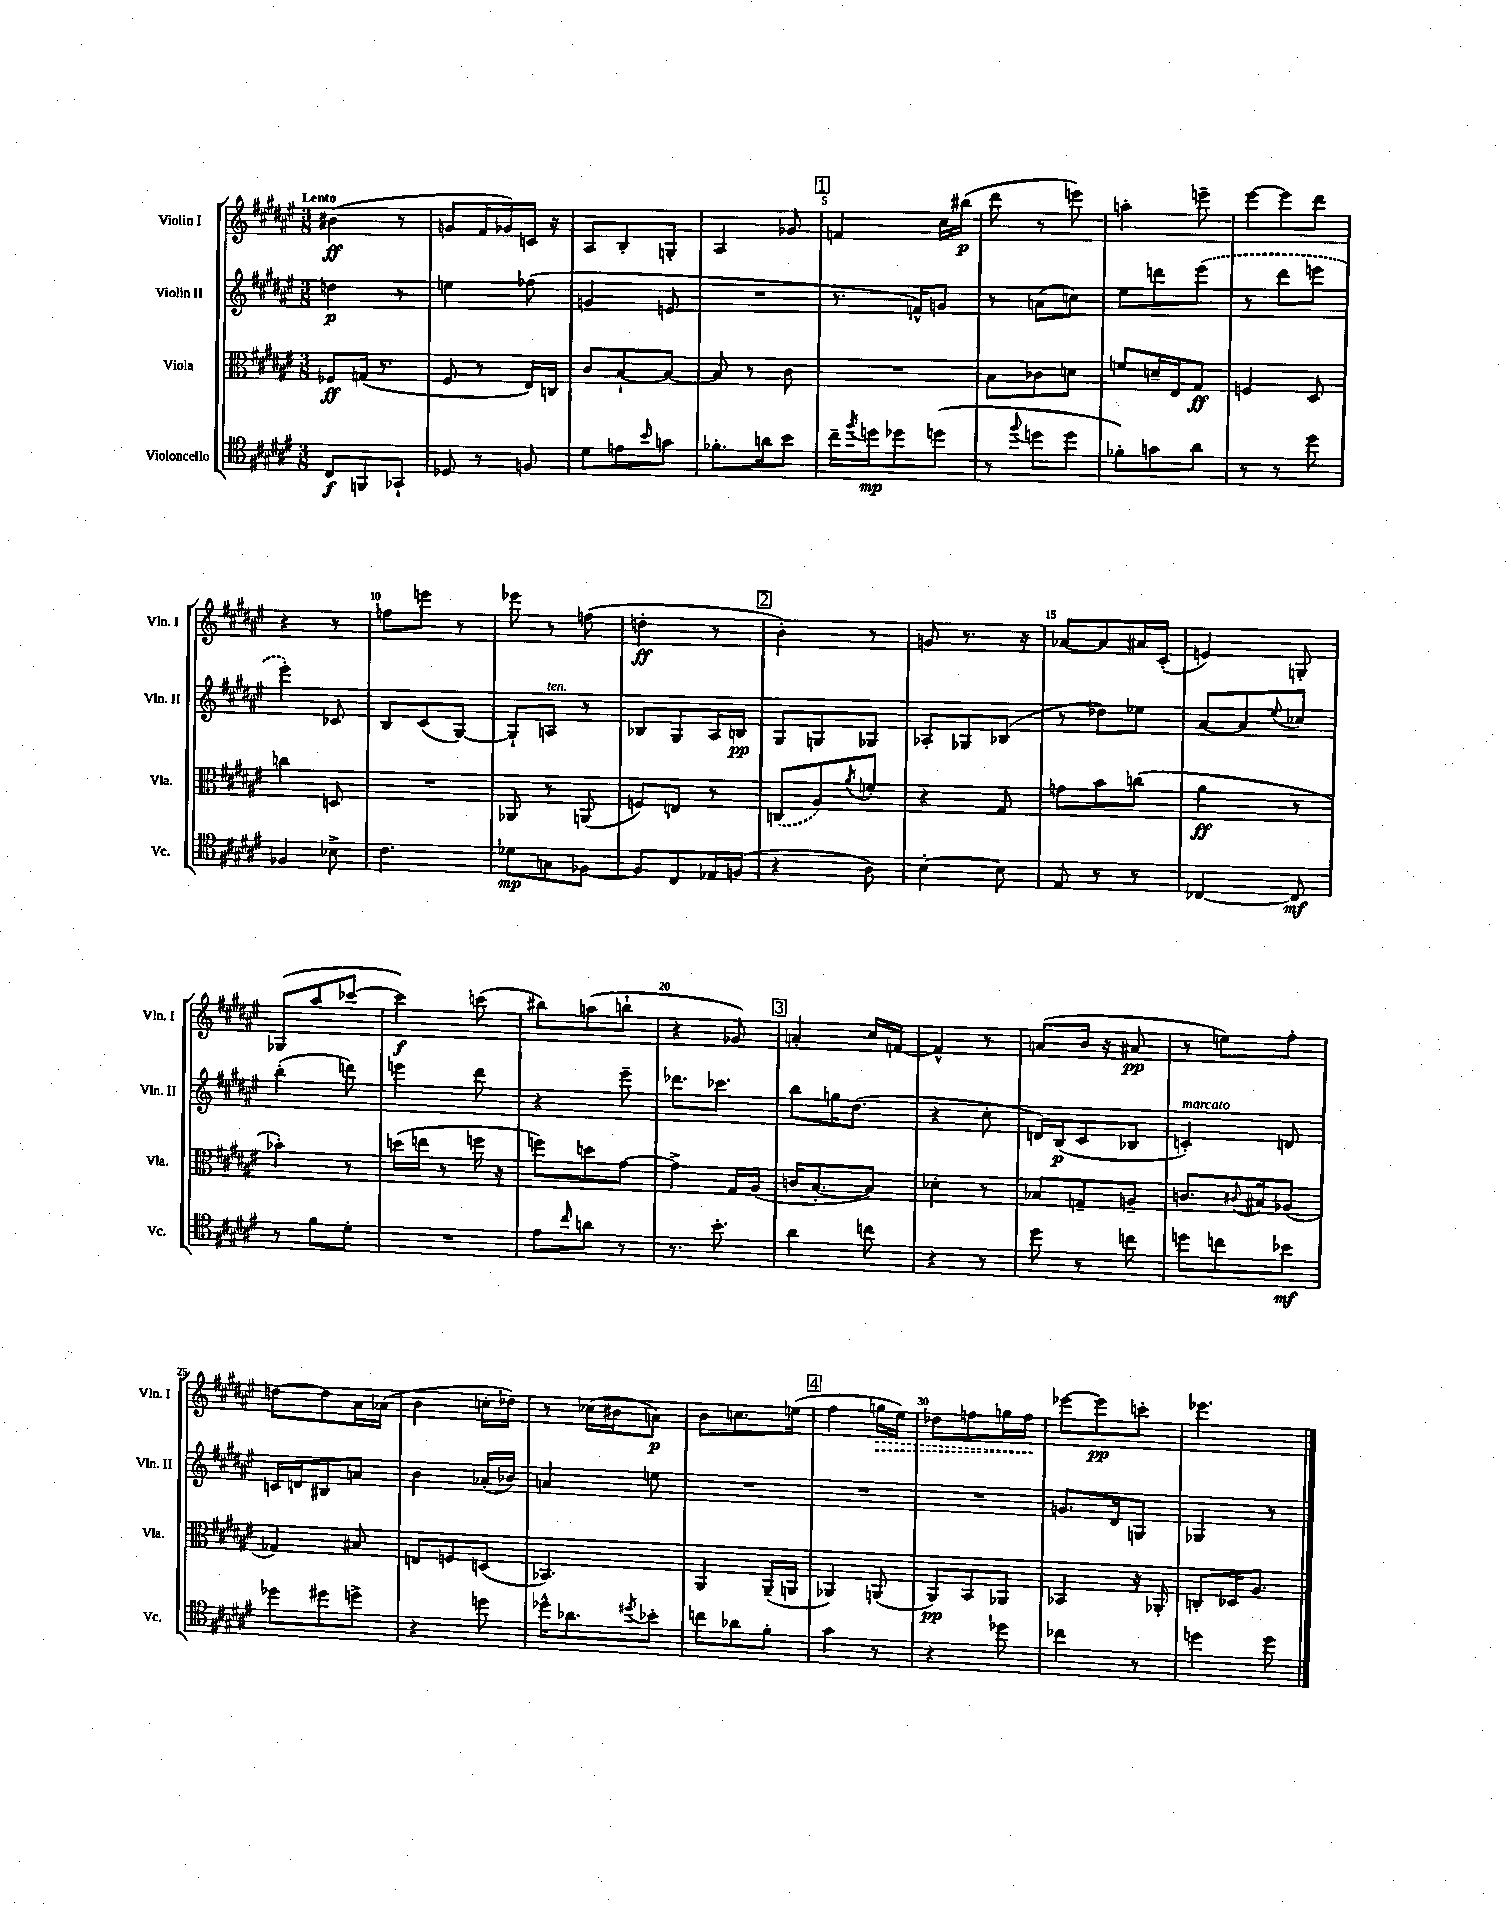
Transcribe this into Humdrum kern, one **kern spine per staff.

**kern	**kern	**kern	**kern
*staff4	*staff3	*staff2	*staff1
*clefC4	*clefC3	*clefG2	*clefG2
*k[f#c#g#d#a#e#]	*k[f#c#g#d#a#e#]	*k[f#c#g#d#a#e#]	*k[f#c#g#d#a#e#]
*M3/8	*M3/8	*M3/8	*M3/8
8C#	8F-	4dd	(4b#
8FF	(16G	.	.
.	8.r	.	.
8GG-`	.	8r	8r
=	=	=	=
8D-	8F#	4ee	8g
8r	8r	.	16f#
.	.	.	16g-)
8F	16E#)	(8ff-	16c
.	16C	.	16r
=	=	=	=
8d#	8c#	4g	8A#
8e	[8B`	.	8B'
16qqb	.	.	.
8g	8B_	8e	8G'
=	=	=	=
8.f-'	8B]	4.r	4A#
.	8r	.	.
16a	.	.	.
8b	8c#	.	8g-
=	=	=	=
16cc#~	4.r	8.r	4f
8qff#	.	.	.
16dd	.	.	.
8dd-	.	.	.
.	.	16f^^)	.
(8dd	.	8g	16cc#
.	.	.	(16bb#
=	=	=	=
8r	8B	8r	8ddd#
8qqff#	.	.	.
8dd	8c-	(8a	8r
8dd	8d	8cc)	8eee)
=	=	=	=
8f-')	8f	8ee#	4aa'
8g	16d~	8ddd	.
.	16E#	.	.
8a#	8G#	(8eee#	8eee~
=	=	=	=
8r	4F	8r	[8eee#
8r	.	8ddd#	8eee#]
8dd#	8D#	8eee	8ddd#
=	=	=	=
4F-	4cc	4eee#')	4r
8B-^	8D	8c-	8r
=	=	=	=
4.c#	4.r	8B	8ff
.	.	(8c#	8eee
.	.	[8G#)	8r
=	=	=	=
8d-	8AA-	8G#`]	8eee-
8G	8r	8A	8r
[8F-	(8AA	8r	(8ff
=	=	=	=
8F-]	8F)	8B-	4dd'
8C#	8E	8G#	.
16E-	8r	16A#	8r
(16F	.	16B	.
=	=	=	=
4r	(8C	8G#	4b')
.	8A#)	8G	.
.	8qa#	.	.
8A#)	8f'	8G-	8r
=	=	=	=
[4B'	4r	8A-'	8g
.	.	8G-	8.r
8B]	8G#	(8B-	.
.	.	.	16r
=	=	=	=
8E#	8g	8r	[8a-
8r	8b	8dd-)	8a-]
8r	(8cc	8ee-	16a#
.	.	.	(16c#'
=	=	=	=
[4C-	4a#	[8a#	4e)
.	.	8a#]	.
.	.	8qqee#	.
8C-]	8r	8cc-	8G'
=	=	=	=
8r	4b-')	(4bb'	(8G-
8f#	.	.	8aa#
8d#'	8r	8ddd)	[8ccc-
=	=	=	=
4.r	(16dd	4eee	4ccc-])
.	16ee	.	.
.	8r	.	.
.	16ff	8ddd#	(8ccc
.	16r	.	.
=	=	=	=
8e#	8ff)	4r	8bb#)
16qqcc#	.	.	.
8a	8dd	.	(8aa
8r	[8g#	8eee#~	8bb`
=	=	=	=
8.r	4g#^]	8.ddd-	4r
8.b'	.	8.ccc-	.
.	16G#	.	8g-)
.	(16A#	.	.
=	=	=	=
4a#	16c	8bb	4a'
.	[8.B'	.	.
.	.	16gg	.
.	.	(8.dd#	.
8cc	8B])	.	16cc#
.	.	.	[16f
=	=	=	=
4r	4d-'	4r	4f^^]
8r	8r	8cc#'	8r
=	=	=	=
8dd#	8B-	16d)	(8a
.	.	(16B	.
8r	8G~	8c#	16b
.	.	.	16r
8cc	8A~	8B-	8a#
=	=	=	=
8dd	8.c	4c')	8r
8cc	.	.	8ee)
.	8qqc#	.	.
.	16B#	.	.
8b-	(8A-	8d	8ff#'
=	=	=	=
8dd-	4G-)	16c	[8dd
.	.	16d	.
8dd#	.	8B#	8dd]
8dd^	8B#	8a	16a#
.	.	.	(16a-
=	=	=	=
4r	8E	4b	4b
.	8F	.	.
8dd	(8D	(16a-'	16cc'
.	.	16b-)	16dd-)
=	=	=	=
16dd-^^	4.BB-)	4a	8r
8.a-	.	.	.
.	.	.	(16cc-
.	.	.	16b#
8qdd#	.	.	.
8b-'	.	8ee	8a)
=	=	=	=
8cc	4AA#	4.r	8b
8a-	.	.	8.cc
8f#'	(16AA#~	.	.
.	16AA	.	(16ee
=	=	=	=
4g#	4AA-)	4.r	4ff#
8r	(8AA	.	16gg
.	.	.	16ee#)
=	=	=	=
4r	8AA#)	4.r	8dd-
.	8BB	.	8ff
8dd-	8AA-	.	16gg
.	.	.	16ff
=	=	=	=
4cc-	4BB-	8.g	[8eee-
.	.	.	8eee-]
.	.	16d#	.
8r	16r	8G	8ccc'
.	16AA-'	.	.
=	=	=	=
4dd	8C'	4G-	4.eee-
.	16D-	.	.
.	8.A#	.	.
8dd	.	8r	.
==	==	==	==
*-	*-	*-	*-
